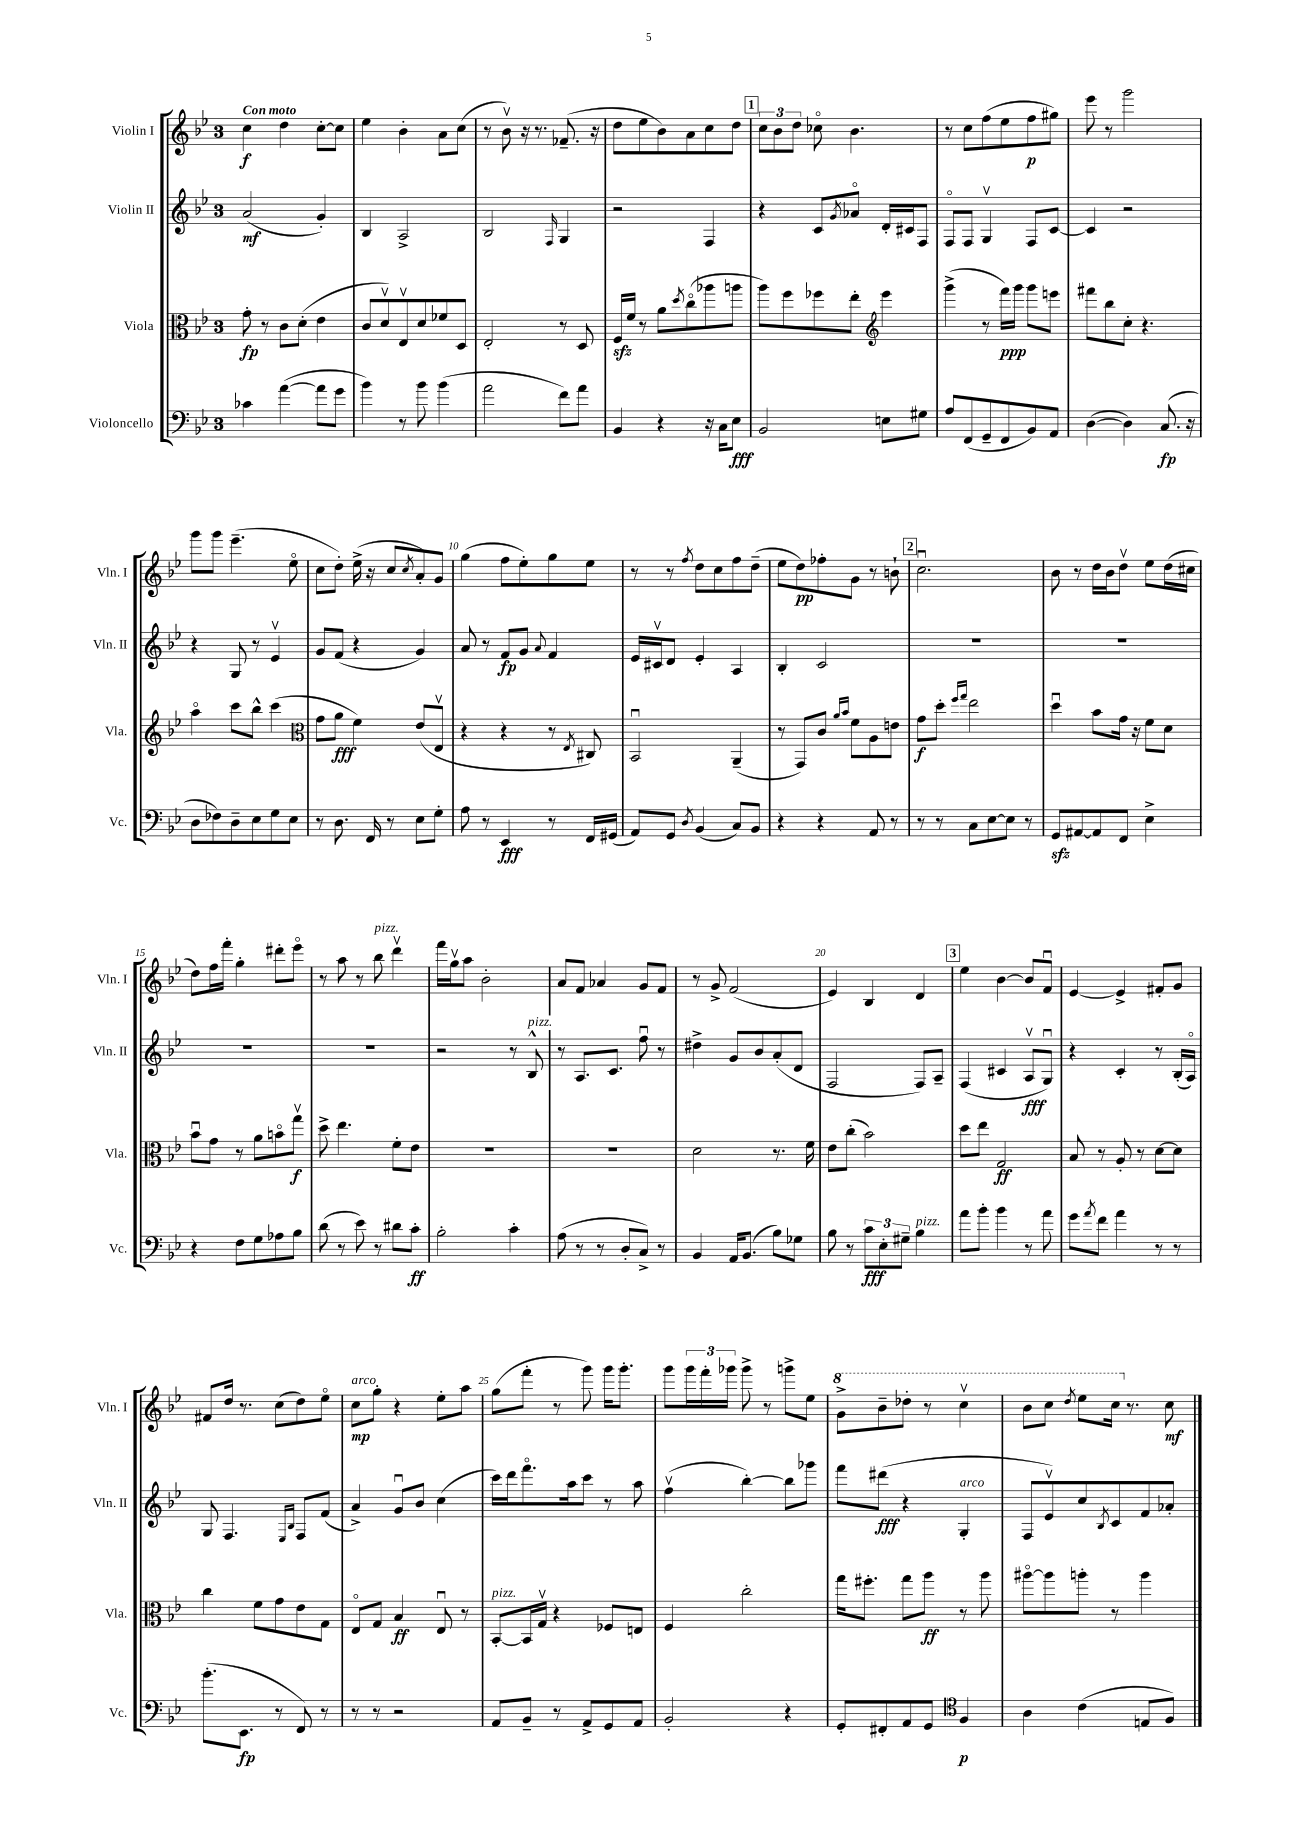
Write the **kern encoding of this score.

**kern	**kern	**kern	**kern
*staff4	*staff3	*staff2	*staff1
*clefF4	*clefC3	*clefG2	*clefG2
*k[b-e-]	*k[b-e-]	*k[b-e-]	*k[b-e-]
*M3/4	*M3/4	*M3/4	*M3/4
4c-	8g'	(2a	4cc
.	8r	.	.
([4a	8c	.	4dd
.	(8d'	.	.
8a]	4e-	4g')	[8cc'
8g	.	.	8cc]
=	=	=	=
4b-)	8c	4B-	4ee-
.	8dv)	.	.
8r	8E-v	2A^	4b-'
8b-	8d	.	.
(4b-	8f-	.	8a
.	8D	.	(8cc
=	=	=	=
2a	2E-'	2B-	8r
.	.	.	8b-v)
.	.	.	16r
.	.	.	8.r
.	.	16qqF	.
8f)	8r	4G	(8.f-~
8a	8D	.	.
.	.	.	16r
=	=	=	=
4BB-	16F	2r	8dd
.	16f	.	.
.	8r	.	8ee-
4r	8a	.	8b-)
.	8qdd	.	.
.	(8cco	.	8a
16r	8aa-	4F	8cc
16C	.	.	.
8E-	8aa	.	8dd
=	=	=	=
2BB-	8aa)	4r	12cc
.	.	.	12b-
.	8ff	.	.
.	.	.	12dd
.	8ff-	8c	8cc-o
.	.	8qg	.
.	8ee-'	8a-o	4.b-
*	*clefG2	*	*
8E	4eee-	16d'	.
.	.	16c#	.
8G#	.	8F	.
=	=	=	=
8A	(4ggg^	8Fo	8r
(8FF	.	8F	8cc
8GG~	8r	4Gv	(8ff
8FF	16fff)	.	8ee-
.	16ggg	.	.
8BB-)	8ggg	8F	8ff
8AA	8eee	[8c	8gg#)
=	=	=	=
([4D	8fff#	4c]	8eee-
.	8bb-	.	8r
4D])	8cc'	2r	2ggg
.	4.r	.	.
(8.C	.	.	.
16r	.	.	.
=	=	=	=
8D	4aao	4r	8ggg
8F-)	.	.	8ggg
8D~	8ccc	8G	(4.eee-~
8E-	8bb-^^	8r	.
8G	(4ccc	4e-v	.
8E-	.	.	8ee-o
=	=	=	=
*	*clefC3	*	*
8r	8g	8g	8cc
8.D	8a	(8f	8dd')
.	4f)	4r	(16ee-^
16FF	.	.	16r
8r	.	.	8cc
.	.	.	8qcc
8E-	(8e-	4g)	8a')
8G'	8E-v	.	8g
=	=	=	=
8A	4r	8a	(4gg
8r	.	8r	.
4EE-	4r	8f	8ff
.	.	8g	8ee-')
.	.	8qqa	.
8r	8r	4f	8gg
.	8qE-	.	.
16FF	8C#)	.	8ee-
(16GG#	.	.	.
=	=	=	=
8AA)	2BB-u	16e-	8r
.	.	16c#v	.
8GG	.	8d	8r
8qD	.	.	8qff
(4BB-	.	4e-'	8dd
.	.	.	8cc
8C)	(4AA~	4A	8ff
8BB-	.	.	(8dd~
=	=	=	=
4r	8r	4B-'	8ee-
.	8GG)	.	8dd)
4r	8c	2c	8ff-'
.	16qqa	.	.
.	16qqb-	.	.
.	8f	.	8g
8AA	8A	.	8r
8r	8e	.	8b`
=	=	=	=
8r	8g	2.r	2.ccu
8r	8dd'	.	.
.	16qqff	.	.
.	16qqgg	.	.
8C	2ee-	.	.
[8E-	.	.	.
8E-]	.	.	.
8r	.	.	.
=	=	=	=
8GG	4ddu	2.r	8b-
[8AA#	.	.	8r
8AA#]	8b-	.	16dd
.	.	.	16b-
8FF	16g	.	8ddv
.	16r	.	.
4E-^	8f	.	8ee-
.	8d	.	(16dd
.	.	.	16cc#
=	=	=	=
4r	8b-u	2.r	8dd)
.	8g	.	16ff
.	.	.	16fff'
8F	8r	.	4gg'
8G	8a	.	.
8A-	8bo	.	8ddd#'
8B-	8ggv	.	8eee-o
=	=	=	=
(8d	8dd^	2.r	8r
8r	4.ee-	.	8aa
8e-)	.	.	8r
8r	.	.	8bb-
8d#	8f'	.	4dddv
8c'	8e-	.	.
=	=	=	=
2B-'	2.r	2r	16fff
.	.	.	16ggv
.	.	.	8aa
.	.	.	2b-'
4c'	.	8r	.
.	.	8B-^^	.
=	=	=	=
(8A	2.r	8r	8a
8r	.	8.A	8f
8r	.	.	4a-
.	.	8.c	.
8D'	.	.	.
8C^)	.	8ffu	8g
8r	.	8r	8f
=	=	=	=
4BB-	2d	4dd#^	8r
.	.	.	8g^
16AA	.	8g	(2f
(8.BB-	.	.	.
.	.	8b-	.
8B-)	8.r	(8a'	.
8G-	.	8d	.
.	16f	.	.
=	=	=	=
8B-	8e-	2F	4e-)
8r	(8cc'	.	.
12c	2b-)	.	4B-
12E-'	.	.	.
12G#~	.	.	.
4B-	.	8F)	4d
.	.	8A~	.
=	=	=	=
8a	8dd	(4F	4ee-
8b-'	8ee-	.	.
4b-	2G	4c#	[4b-
8r	.	8Av	8b-]
8a	.	8Gu)	8fu
=	=	=	=
8g	8B-	4r	[4e-
8qa	.	.	.
8f	8r	.	.
4a	8A'	4c'	4e-^]
.	8r	.	.
8r	[8d	8r	8f#'
8r	8d]	(16B-'	8g
.	.	16Ao)	.
=	=	=	=
(8.b-'	4cc	8G	8f#
.	.	4.F	16dd
8.EE-	.	.	8.r
.	8f	.	.
8r	8g	.	(8cc
.	.	16qqE-	.
.	.	16qqB-	.
8FF)	8e-	8F	8dd)
8r	8G	(8f	8ee-o
=	=	=	=
8r	8E-o	4a^)	8cc
8r	8G	.	8gg'
2r	4B-	8gu	4r
.	.	8b-	.
.	8E-u	(4cc	8ee-'
.	8r	.	8aa
=	=	=	=
8AA	[8BB-'	16ccc)	(8gg
.	.	16ddd	.
8BB-~	16BB-]	8.fffo	8fff'
.	16Gv	.	.
8r	4r	.	8r
.	.	16aa	.
8AA^	.	8ccc	8ggg)
8GG	8F-	8r	16ggg
.	.	.	8.ggg'
8AA	8E	8aa	.
=	=	=	=
2BB-'	4F	(4ffv	8ggg
.	.	.	24ggg
.	.	.	24fff'
.	.	.	24ggg-
.	2cc'	[4bb-')	8ggg-^
.	.	.	8r
4r	.	8bb-]	8ggg^
.	.	8ggg-	8ee-
=	=	=	=
8GG'	16gg	8fff	8gg^
.	8.ff#'	.	.
8FF#'	.	(8ddd#	8bb-~
8AA	8gg	4r	8ddd-'
8GG	8aa	.	8r
*clefC4	*	*	*
4F	8r	4G'	4cccv
.	8aa	.	.
=	=	=	=
4A	[8aa#o	8F	8bb-
.	8aa#]	8e-v)	8ccc
.	.	.	8qddd
(4c	8aa'	8cc	8eee-
.	.	8qB-	.
.	8r	8c	16ccc
.	.	.	8.r
8E	4aa	8f	.
8F)	.	8a-'	8cc
==	==	==	==
*-	*-	*-	*-
